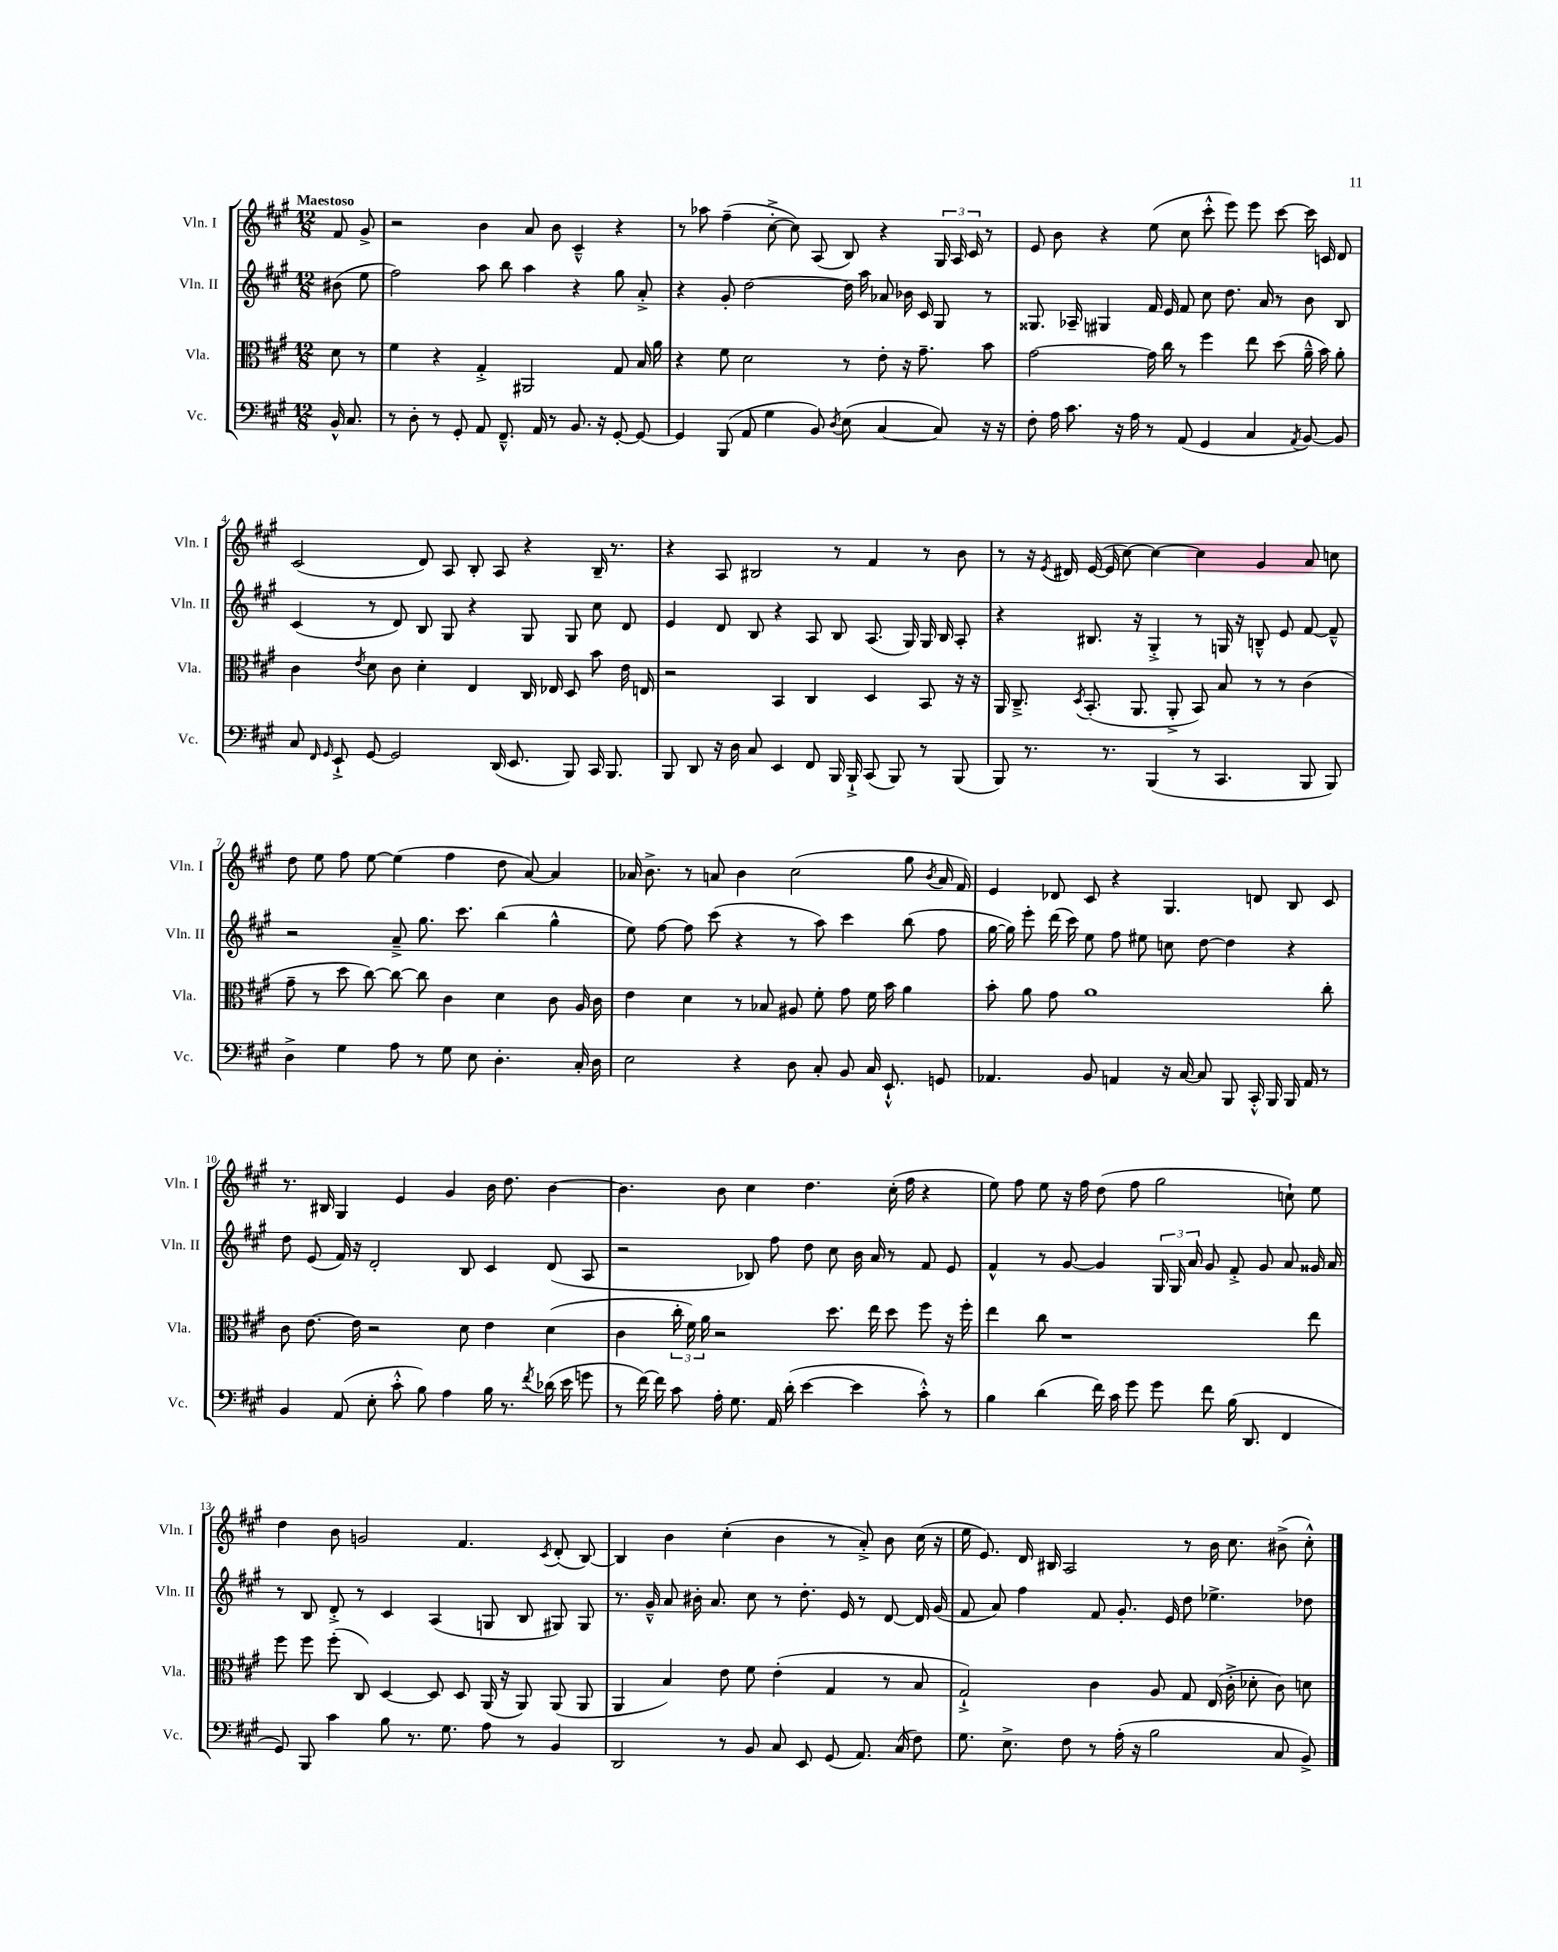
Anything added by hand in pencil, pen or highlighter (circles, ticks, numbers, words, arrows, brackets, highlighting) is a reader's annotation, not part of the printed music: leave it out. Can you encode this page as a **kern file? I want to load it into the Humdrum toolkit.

**kern	**kern	**kern	**kern
*part4	*part3	*part2	*part1
*staff4	*staff3	*staff2	*staff1
*I"Vc.	*I"Vla.	*I"Vln. II	*I"Vln. I
*I'Vc.	*I'Vla.	*I'Vln. II	*I'Vln. I
*clefF4	*clefC3	*clefG2	*clefG2
*k[f#c#g#]	*k[f#c#g#]	*k[f#c#g#]	*k[f#c#g#]
*M12/8	*M12/8	*M12/8	*M12/8
=	=	=	=
!	!	!	!LO:TX:a:B:t=Maestoso
16BB^^/	8d\	(8b#X\	8f#/
8.C#/	.	.	.
.	8r	8ee\	8g#^/
=1	=1	=1	=1
8r	4f#\	2ff#\)	2r
8D'\	.	.	.
8r	4r	.	.
8GG#'/	.	.	.
8AA/	4G#'^/	8aa\	4b\
8.FF#~^^/	.	8bb\	.
.	2AA#X/	4aa\	8a/
16AA/	.	.	.
8r	.	.	8b\
8.BB/	.	4r	4c#~^^/
16r	.	.	.
[8GG#'/	8G#/	8gg#\	4r
8GG#/_	16B/	8a'^/	.
.	16a\	.	.
=2	=2	=2	=2
4GG#/]	4r	4r	8r
.	.	.	8aa-X\
(8BBB/	8f#\	8g#'/	(4ff#~\
8AA/	2d\	[2dd\	.
4G#\	.	.	[8cc#'^\
.	.	.	8cc#\])
8BB/)	.	.	(8A/
8qD/	.	.	.
(8E\	8r	16dd\]	8B/)
.	.	16aa\	.
[4C#/	8e'\	8a-X/	4r
.	16r	16b-X\	.
.	8.g#~\	16c#/	.
8C#/])	.	8G#/	24G#/
.	.	.	24A/
.	.	.	24c#/
16r	8b\	8r	8r
16r	.	.	.
=3	=3	=3	=3
8F#'\	[2g#\	8.G##X/	8e/
16A\	.	.	8b\
8.c#\	.	16A-X~/	.
.	.	4G#X/	4r
16r	.	.	.
16A\	.	.	.
8r	16g#\]	16f#/	(8ee\
.	16cc#\	16e/	.
(8AA/	8r	8f#/	8cc#\
4GG#/	4ff#\	8cc#\	8ccc#'^^\
.	.	8.dd\	8eee\)
4C#/	8ee\	.	8eee\
.	.	16a/	.
.	(8dd\	8r	[8ccc#\
8qAA/	.	.	.
[8BB/)	16a~^^\	8b\	16ccc#\]
.	16b\)	.	16cn/
8BB/]	8a'\	8B/	8d/
!!LO:LB:g=z
=4	=4	=4	=4
8C#/	4c#\	(4c#/	(2c#/
16qqFF#/	.	.	.
16qqGG#/	.	.	.
8EE`^/	.	.	.
.	8qe/	.	.
[8GG#/	8d\	8r	.
2GG#/]	8c#\	8d/)	.
.	4d'\	8B/	8d/)
.	.	8G#/	8A/
.	4E/	4r	8B'/
(16DD/	.	.	8A/
8.EE/	.	.	.
.	16C#/	8G#/	4r
.	16E-X/	.	.
8BBB/)	8D/	8G#/	.
16CC#/	8b\	8cc#\	16B~/
8.BBB/	.	.	8.r
.	16e\	8d/	.
.	16En/	.	.
=5	=5	=5	=5
8BBB/	2r	4e/	4r
8DD/	.	.	.
16r	.	8d/	8A/
16D\	.	.	.
8C#/	.	8B/	2B#X/
4EE/	4BB/	4r	.
8FF#/	4C#/	8A/	.
16BBB/	.	8B/	8r
16BBB`^/	.	.	.
(8CC#/	4D/	(8.A/	4f#/
8BBB/)	.	.	.
.	.	16G#/)	.
8r	8BB/	16G#/	8r
.	.	16B/	.
(8BBB/	16r	8A'/	8b\
.	16r	.	.
=6	=6	=6	=6
8BBB/)	16AA/	4r	8r
.	8.C#~^/	.	.
8.r	.	.	16r
.	.	.	8qe/
.	.	.	16d#X/
.	8qD/	.	.
.	(8.BB'/	8.B#X/	([16e/
8.r	.	.	16e/]
.	.	.	[8cc#\)
.	8.AA/	16r	.
(4BBB/	.	4G#'^/	4cc#\_
.	8AA'^/	.	.
8r	8BB/)	8r	4cc#\]
4.CC#/	8B/	16Gn/	.
.	.	16r	.
.	8r	8Bn~^^/	4g#/
.	8r	8e/	.
8BBB/	(4c#\	[8f#/	8a/
8BBB/)	.	8f#~^^/]	8ccn\
!!LO:LB:g=z
=7	=7	=7	=7
4D^\	8g#~\	2r	8dd\
.	8r	.	8ee\
4G#\	8dd\	.	8ff#\
.	[8cc#\)	.	[8ee\
8A\	8cc#\_	8a~^/	(4ee\]
8r	8cc#\]	8.gg#\	.
8G#\	4c#\	.	4ff#\
.	.	8.ccc#\	.
8E\	.	.	.
4.D'\	4d\	(4bb\	8dd\
.	.	.	[8a/)
.	8c#\	4gg#^^\	4a/]
16C#'/	16A/	.	.
16D\	16c#\	.	.
=8	=8	=8	=8
2E\	4e\	8ee\)	16a-X/
.	.	.	8.b^\
.	.	[8ff#\	.
.	4d\	8ff#\]	8r
.	.	(8ccc#\	8an/
4r	8r	4r	4b\
.	8B-X/	.	.
8D\	8A#X/	8r	(2cc#\
8C#'/	8f#'\	8aa\)	.
8BB/	8g#\	4ccc#\	.
16C#/	16f#\	.	.
8.EE`^^/	16b\	.	.
.	4a\	(8bb\	8gg#\
.	.	.	8qb/
8GGn/	.	8ff#\	16a/
.	.	.	16f#/)
=9	=9	=9	=9
4.AA-X/	8b'\	[16gg#\	4e/
.	.	16gg#\])	.
.	8a\	8eee'\	.
.	8g#\	(16ddd\	8d-X/
.	.	16ccc#\)	.
8BB/	1a	8ee\	8c#/
4AAn/	.	8ff#\	4r
.	.	8ee#X\	.
16r	.	8ccn\	4.G#/
[16C#/	.	.	.
8C#/]	.	[8dd\	.
8BBB/	.	4dd\]	.
16CC#'^^/	.	.	8dn/
16BBB/	.	.	.
16BBB/	.	4r	8B/
16AA/	.	.	.
8r	8cc#'\	.	8c#/
!!LO:LB:g=z
=10	=10	=10	=10
4BB/	8c#\	8dd\	8.r
.	[8.e\	(8e/	.
.	.	.	16B#X/
(8AA/	.	16f#/)	4G#/
.	16e\]	16r	.
8E'\	2r	2d'/	.
8c#'^^\	.	.	4e/
8B\)	.	.	.
4A\	.	.	4g#/
.	8d\	8B/	.
16B\	4e\	4c#/	16b\
8.r	.	.	8.dd\
8qf#/	.	.	.
(16d-X\	(4d\	(8d/	[4b\
16e\	.	.	.
8gn\	.	8A/	.
=11	=11	=11	=11
8r	4c#\	2r	4.b\]
[16f#\)	.	.	.
16f#\]	.	.	.
8c#\	24cc#'\	.	.
.	24f#\)	.	.
.	24a\	.	.
16A'\	2r	.	8b\
8.G#\	.	.	.
.	.	8B-X/)	4cc#\
16AA/	.	8ff#\	.
(16d'\	.	.	.
[4e\	.	8dd\	4.dd\
.	8.dd\	8cc#\	.
4e\]	.	16b\	.
.	16ee\	16a/	.
.	8dd\	8r	(16cc#'\
.	.	.	16ff#\
8c#'^^\)	8ff#\	8f#/	4r
8r	16r	8e/	.
.	16ff#'\	.	.
=12	=12	=12	=12
4B\	4ee\	4f#^^/	8ee\)
.	.	.	8ff#\
(4d\	8cc#\	8r	8ee\
.	1r	[8g#/	16r
.	.	.	16ff#\
16f#\)	.	4g#/]	(8dd\
16c#\	.	.	.
8g#\	.	.	8ff#\
8g#\	.	24G#/	2gg#\
.	.	24G#/	.
.	.	24a/	.
8f#\	.	8g#/	.
(16B\	.	8f#'^/	.
8.DD/	.	.	.
.	.	8g#/	.
4FF#/	.	8a/	8ccn`\)
.	8ee\	16g##X/	8ee\
.	.	16a/	.
!!LO:LB:g=z
=13	=13	=13	=13
8GG#/)	8ff#\	8r	4dd\
8BBB/	8ff#\	8B/	.
4c#\	(8ff#'\	8d'^/	8b\
.	8C#/)	8r	2gn/
8B\	[4D/	4c#/	.
8.r	.	.	.
.	8D/]	(4A/	.
8.G#\	.	.	.
.	8D/	.	4.f#/
8A\	(16AA/	8Gn/	.
.	16r	.	.
8r	8AA/)	8B/	.
.	.	.	8qc#/
4BB/	(8AA/	8G#X/)	(8d'/
.	8AA/	8G#/	[8B/)
=14	=14	=14	=14
2DD/	4AA/	8.r	4B/]
.	.	16g#~^^/	.
.	4B/)	8a/	4b\
.	.	16b#X'\	.
.	.	8.a/	.
8r	8e\	.	(4cc#'\
8BB/	8f#\	8cc#\	.
8C#/	(4e'\	8r	4b\
8EE/	.	8.dd'\	.
(8GG#/	4G#/	.	8r
.	.	16e/	.
8.AA/)	.	8r	8a'^/)
.	8r	[8d/	8b\
(16C#/	.	.	.
8F#\)	8B/	16d/]	(16cc#\
.	.	(16g#/	16r
=15	=15	=15	=15
8.G#\	2G#`^/)	8f#/	16ee\
.	.	.	8.e/)
.	.	8a/)	.
8.E^\	.	.	.
.	.	4ff#\	16d/
.	.	.	16B#X/
8F#\	.	.	2A/
8r	4c#\	8f#/	.
(16A'\	.	8.g#'/	.
16r	.	.	.
2B\	8A/	.	.
.	.	16e/	.
.	8G#/	8dd\	8r
.	(16E/	4.ee-X^\	16b\
.	16c#'^\	.	8.cc#\
.	8d-X'\	.	.
8C#/	8c#\)	.	(8b#X^\
8BB^/)	8dn\	8dd-X\	8cc#'^^\)
==	==	==	==
*-	*-	*-	*-
